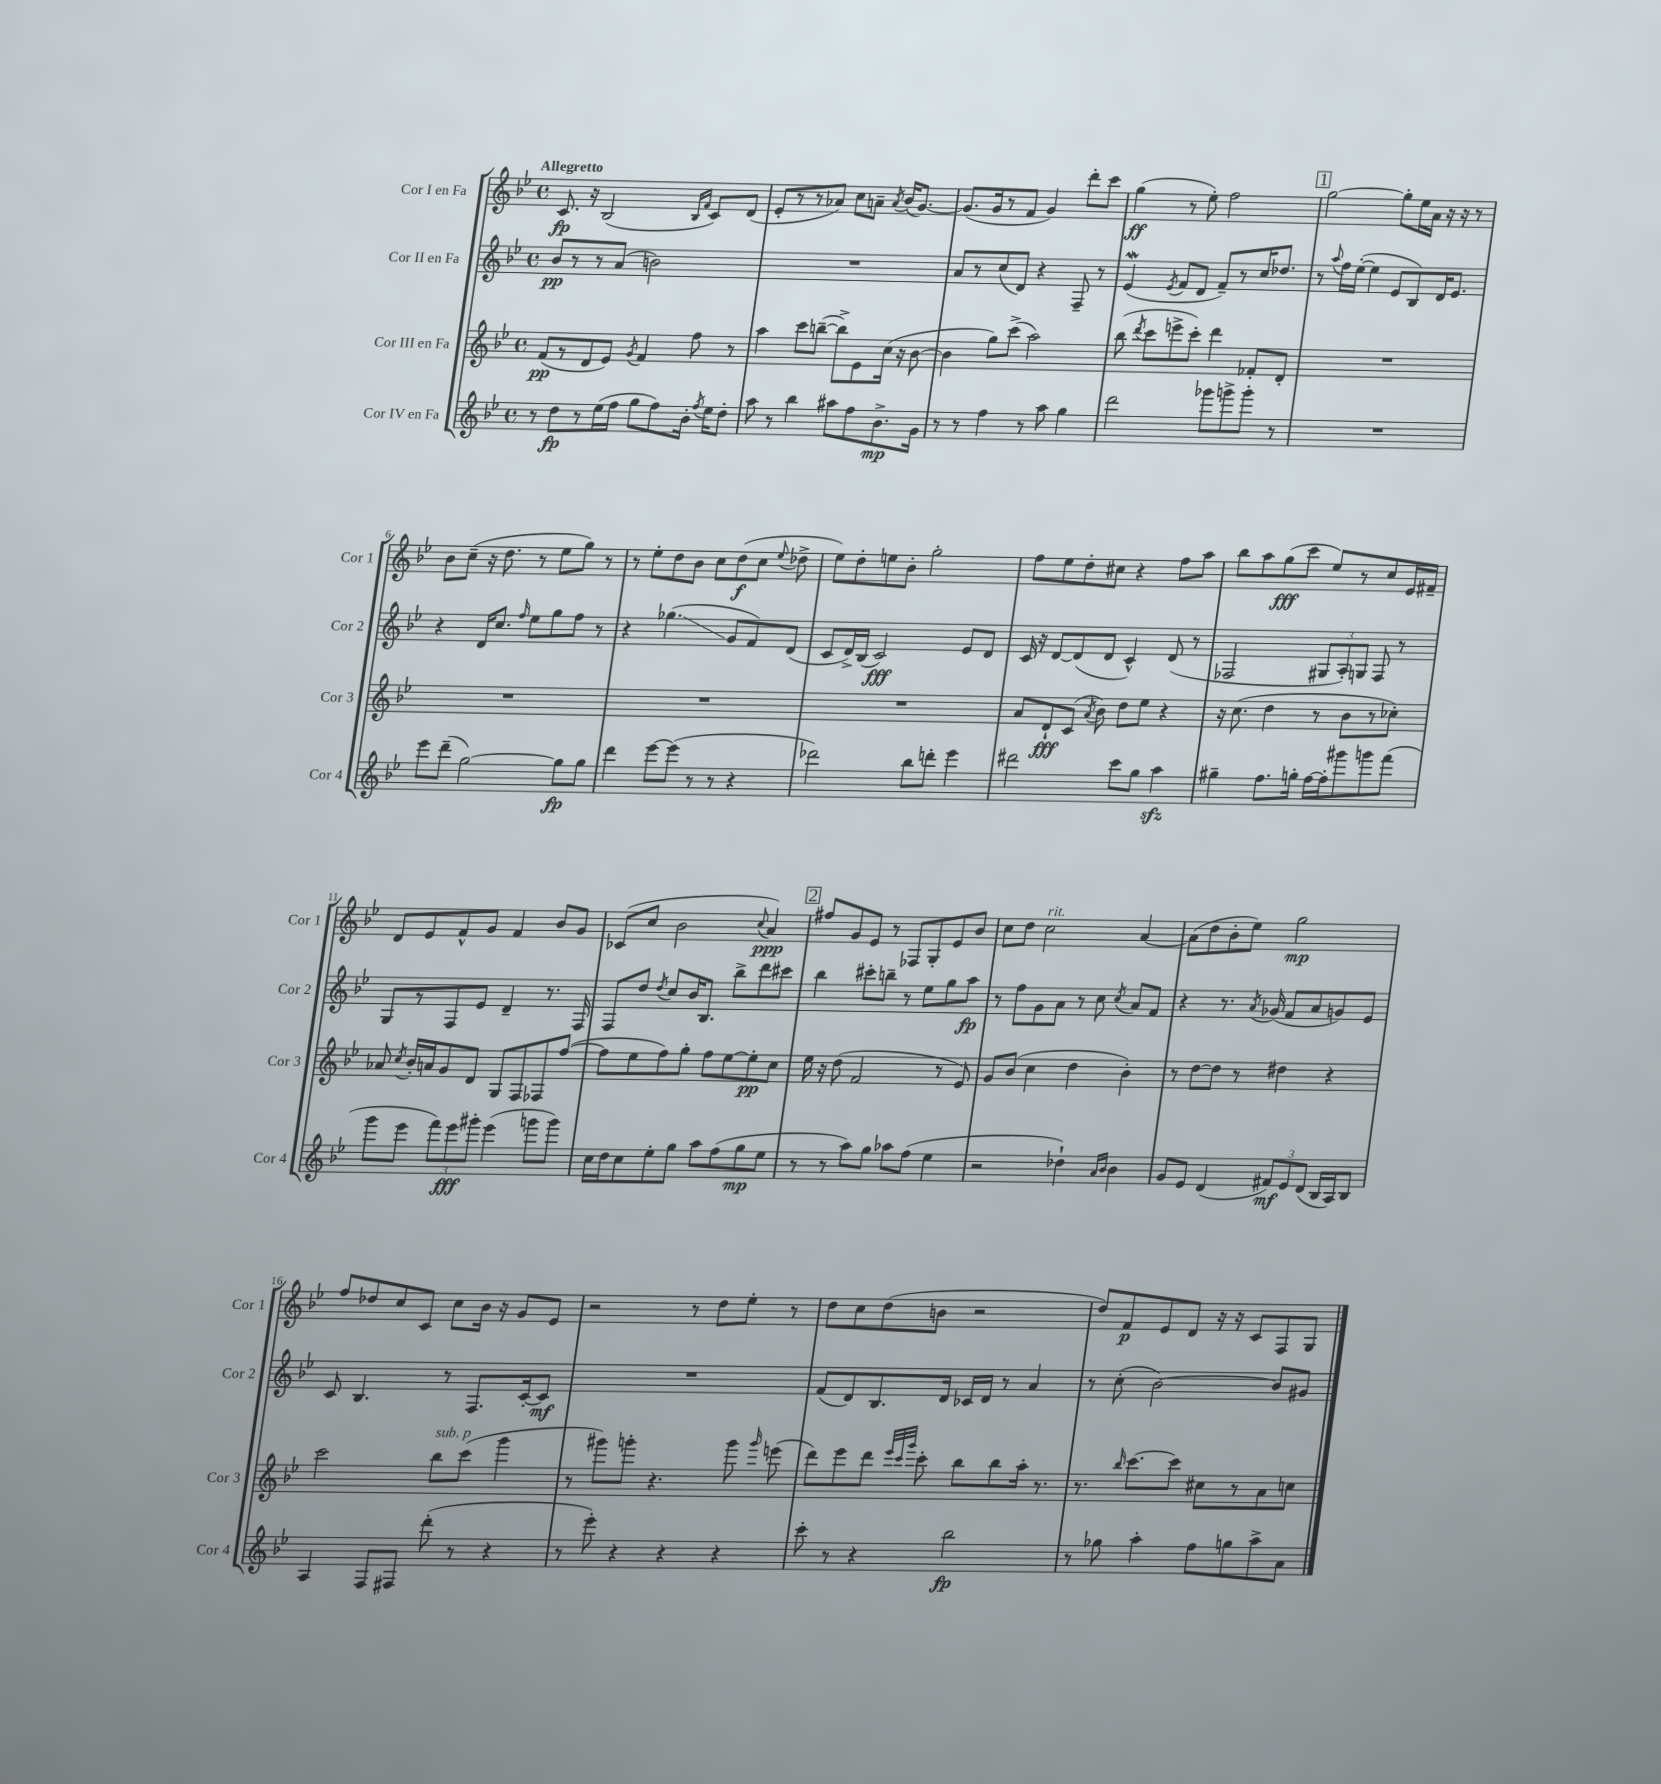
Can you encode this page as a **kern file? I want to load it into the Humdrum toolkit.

**kern	**kern	**kern	**kern
*staff4	*staff3	*staff2	*staff1
*clefG2	*clefG2	*clefG2	*clefG2
*k[b-e-]	*k[b-e-]	*k[b-e-]	*k[b-e-]
*M4/4	*M4/4	*M4/4	*M4/4
*met(c)	*met(c)	*met(c)	*met(c)
8r	(8f	8b-	8.c
8dd	8r	8r	.
.	.	.	16r
8r	8d	8r	(2B-
(16ee-	8e-)	(8a	.
16ff	.	.	.
.	8qg	.	.
8gg	4f	2b)	.
8ff)	.	.	.
.	.	.	16qqB-
.	.	.	16qqf
16b-'	8ff	.	8c)
8qff	.	.	.
16ee-	.	.	.
8dd'	8r	.	(8d
=	=	=	=
8aa	4aa	1r	8e-'
8r	.	.	8r
4bb-	8ccc	.	8r
.	([8bb~	.	8a-)
8aa#	8bb^])	.	8cc
8ff	8e-	.	8a~
.	.	.	8qa
8.b-^	(16cc	.	(16b-
.	16r	.	[8.g)
.	[8b-	.	.
16g	.	.	.
=	=	=	=
8r	4b-]	8a	(8.g]
8r	.	8r	.
.	.	.	16g
4ff	8gg)	(8cc	8r
.	(8ccc^	8d)	8f
8r	2aa)	4r	4g)
8aa	.	.	.
4gg	.	8F~	8ddd'
.	.	8r	8ccc
=	=	=	=
2ddd	(8bb-	(4e-	(4gg
.	8qddd	.	.
.	8ccc	.	.
.	.	8qe-	.
.	8eee^	8f	8r
.	8ccc')	8d	8ee-')
8ggg-	4ddd	8f~)	2ff
8ggg^	.	8r	.
8ggg'	8f-'	16cc	.
.	.	8.dd-	.
8r	8d'	.	.
=	=	=	=
1r	1r	8r	[2gg
.	.	8qqaa	.
.	.	16ff	.
.	.	([16ee-'	.
.	.	4ee-]	.
.	.	8e-	8gg']
.	.	8B-)	16ee-
.	.	.	16a
.	.	16d	16r
.	.	8.e-	16r
.	.	.	8r
=	=	=	=
8eee-	1r	4r	8b-
(8ddd~	.	.	(8cc~
[2gg)	.	16d	16r
.	.	8.cc	8.dd
.	.	16qqff	.
.	.	8ee-	8r
.	.	8gg	8ee-
8gg]	.	8ff	8gg)
8gg	.	8r	8r
=	=	=	=
4ddd	1r	4r	8r
.	.	.	8ee-'
[8eee-	.	(4.gg-	8dd
(8eee-]	.	.	8b-
8r	.	.	8cc
8r	.	8g	(8dd
4r	.	8f)	8cc
.	.	.	8qqee-
.	.	(8d	8dd-^
=	=	=	=
2ddd-)	1r	8c	8ee-)
.	.	16d^)	8dd'
.	.	(16B-	.
.	.	2c)	8ee
.	.	.	8b-'
8bb-	.	.	2gg'
8ddd'	.	.	.
4eee-	.	8e-	.
.	.	8d	.
=	=	=	=
2ddd#	8a	16c	8ff
.	.	16r	.
.	8d`	[8d	8ee-
.	(8c	(8d]	8dd'
.	8qa	.	.
.	8b-)	8d	8cc#
8ccc	8dd	4c^^)	4r
8gg	8ee-	.	.
4aa	4r	(8d	8ff
.	.	8r	8aa
=	=	=	=
4gg#~	16r	2F-	8bb-
.	(8.cc	.	.
.	.	.	8aa
8.ff	4dd	.	(8gg
.	.	.	8ccc
16gg'	.	.	.
[16ff	8r	12G#	8ee-)
16ff']	.	.	.
.	.	12A')	.
8ggg#	8b-	.	8r
.	.	12G	.
8ggg	8r	8F-	8cc
(8fff	8cc-')	8r	16e-
.	.	.	16f#~
=	=	=	=
8ggg	8a-	8G	8d
.	8qcc	.	.
8eee-	16b-'	8r	8e-
.	16a	.	.
12fff)	8g	8F	8f^^
12eee-	.	.	.
.	8d	8e-	8g
12ggg#'	.	.	.
(4eee-	8G	4d~	4f
.	8F	.	.
8ggg	8F-	8.r	8b-
8ggg)	([8ff	.	8g
.	.	16F	.
=	=	=	=
16cc	8ff]	8F	(8c-
16dd	.	.	.
8cc	8ee-	8dd	8cc
.	.	8qdd	.
8ee-'	8ff)	8cc	2b-
8gg	8gg'	16b-	.
.	.	8.B-	.
8aa	8ff	.	.
(8ff	[8ee-	8bb-^	.
.	.	.	8qqcc
8gg	8ee-']	8ddd	4a)
8ee-	8cc	8ccc#	.
=	=	=	=
8r	16ee-	4bb-	8ff#
.	16r	.	.
8r	(8dd	.	8g
8aa)	2f	8ccc#'	8e-
8gg	.	8bb~	8r
8aa-	.	8r	8F-
(8ff	.	8ee-	8G'
4ee-	8r	8gg	8e-
.	8e-)	8aa	8b-
=	=	=	=
2r	8g	8r	8cc
.	(8b-	8ff	8dd
.	4cc	8g	2cc
.	.	8a	.
4dd-`)	4dd	8r	.
.	.	8cc	.
16qqa	.	.	.
16qqb-	.	8qcc	.
4b-	4b-')	8a	[4a
.	.	8f	.
=	=	=	=
8g	8r	4r	(8a]
8e-	[8dd	.	8dd
(4d	8dd]	8.r	8b-'
.	8r	.	8ee-)
.	.	8qa	.
.	.	(16g-	.
12f#)	4dd#	8f	2gg
12e-	.	.	.
.	.	8a	.
(12d	.	.	.
16B-	4r	8g)	.
16A)	.	.	.
8B-	.	8e-	.
=	=	=	=
4A	2ccc	8c	8ff
.	.	4.B-	8dd-
8F	.	.	8cc
8F#	.	.	8c
(8ddd'	8bb-	8r	8cc
8r	(8ccc	8.F	16b-
.	.	.	16r
4r	4ggg	.	8g
.	.	[16c'	.
.	.	8c]	8e-
=	=	=	=
8r	8r	1r	2r
8eee-')	8ggg#)	.	.
4r	8ggg'	.	.
.	4.r	.	.
4r	.	.	8r
.	.	.	8dd
4r	8ggg	.	8ee-'
.	16qqggg	.	.
.	(8eee	.	8r
=	=	=	=
8ccc'	8ddd)	(8f	8dd
8r	8eee-	8d)	8cc
4r	8ddd	8.B-	(8dd
.	32qqeee-	.	.
.	32qqccc	.	.
.	32qqggg	.	.
.	8ccc'	.	8b
.	.	16d	.
2bb-	8bb-	16c-	2r
.	.	16d	.
.	8bb-	8r	.
.	16aa'	4a	.
.	8.r	.	.
=	=	=	=
8r	8.r	8r	8dd)
8gg-	.	(8cc'	8f
.	16qqbb-	.	.
.	[8.ccc	.	.
4aa'	.	[2b-)	8e-
.	8ccc]	.	8d
8ff	8cc#	.	16r
.	.	.	16r
8gg	8r	.	8c
8aa^	8a	8b-]	8F
8a	8cc	8g#	8G
==	==	==	==
*-	*-	*-	*-
